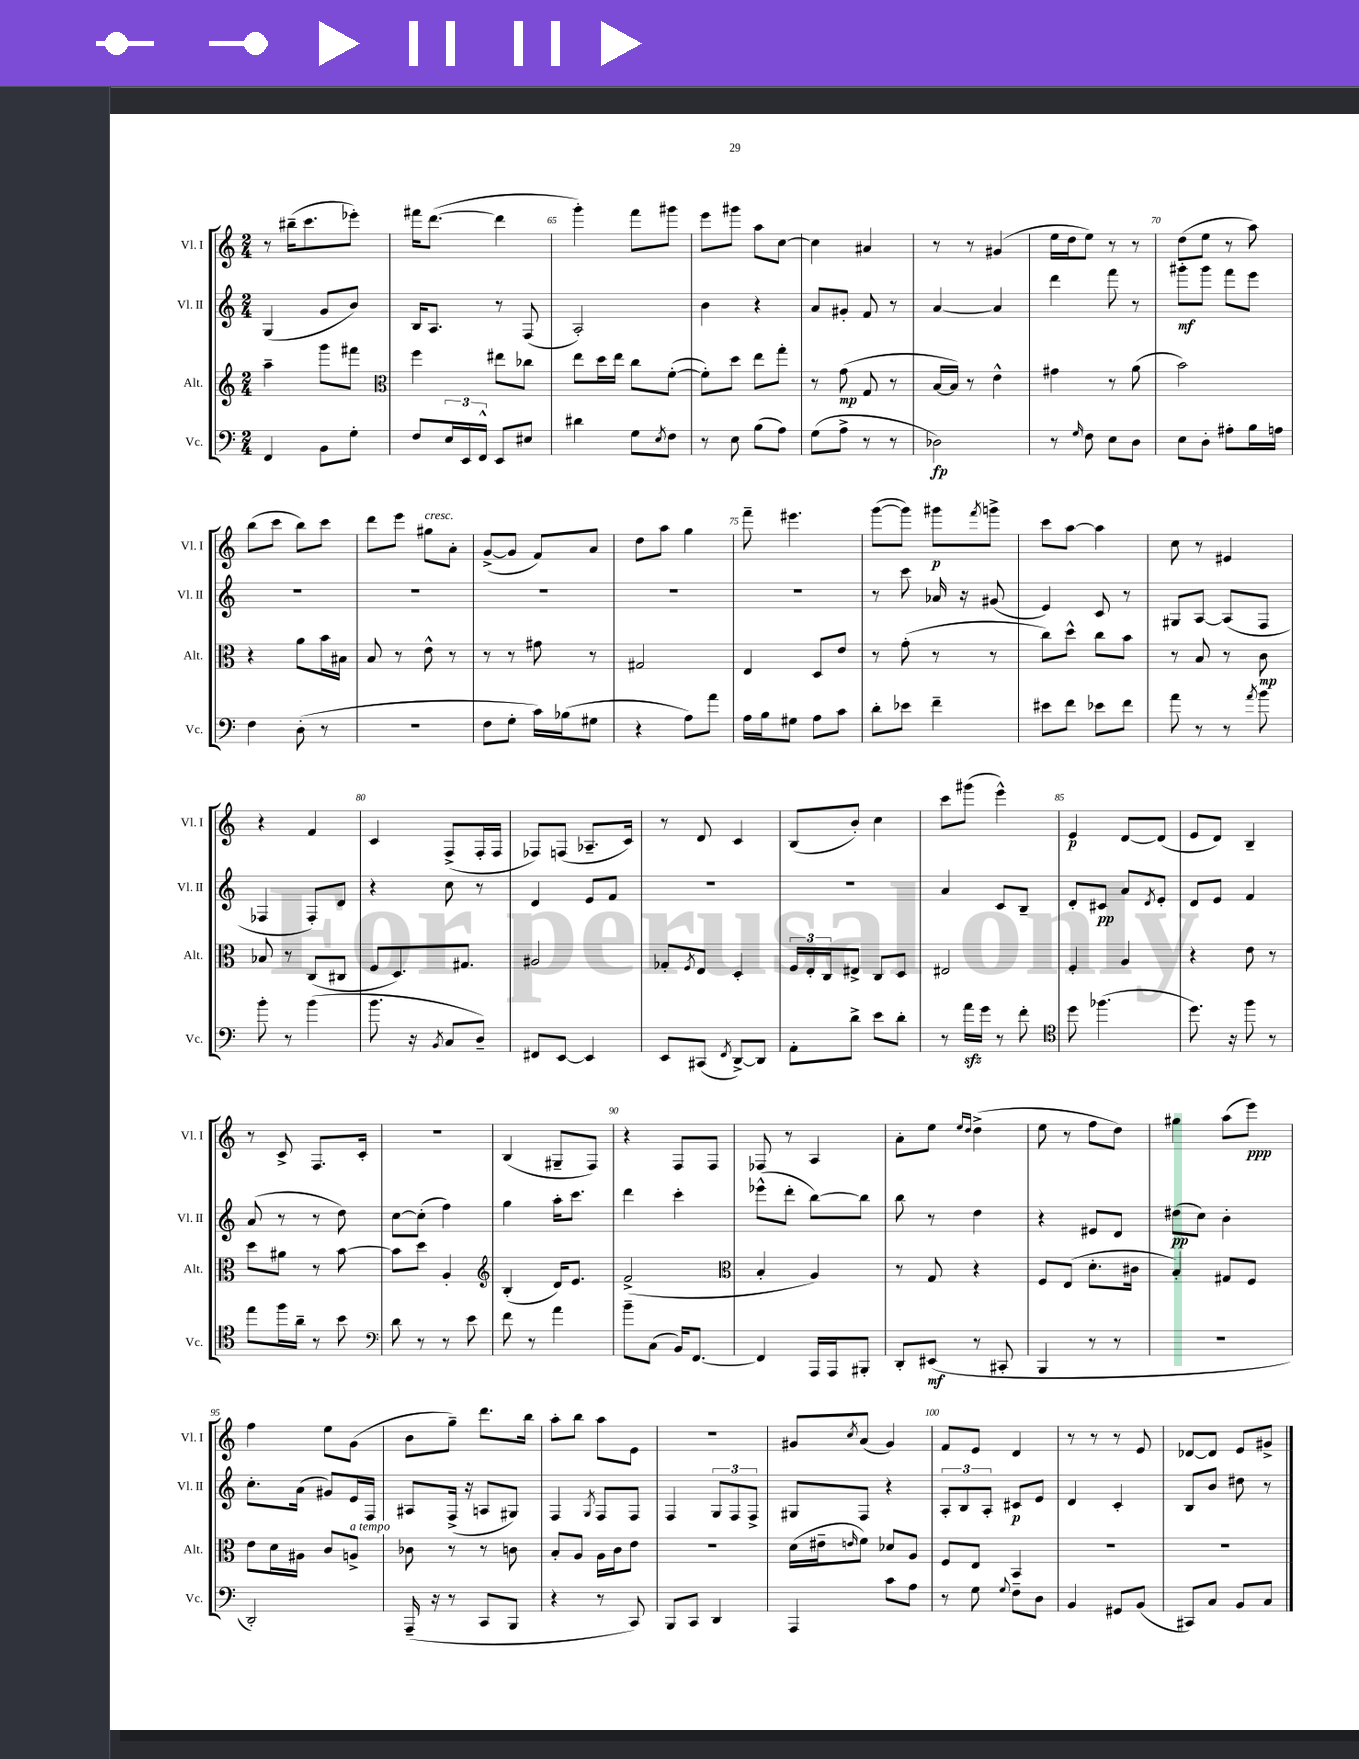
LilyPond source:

<<
\new StaffGroup <<
\new Staff = "s0" \with { instrumentName = "Vl. I" shortInstrumentName = "Vl. I" } {
    \clef treble \key c \major \numericTimeSignature \time 2/4
    r8 bis''16--( c'''8. ees'''8-.) |
    fis'''16 d'''8.~( d'''4 |
    g'''4-.) f'''8 gis'''8 |
    e'''8 gis'''8 a''8 c''8~ |
    c''4 ais'4 |
    r8 r8 gis'4( |
    e''16 d''16 e''8) r8 r8 |
    d''8( e''8 r8 a''8) |
    b''8( c'''8 b''8) c'''8 |
    d'''8 e'''8 gis''8^\markup { \italic "cresc." } a'8-. |
    g'8~->( g'8 f'8) a'8 |
    d''8 a''8 g''4 |
    f'''8-- eis'''4. |
    g'''8~( g'''8) gis'''8\p \acciaccatura { f'''8 } g'''8-> |
    c'''8 a''8~ a''4 |
    c''8 r8 eis'4 |
    r4 f'4 |
    c'4 f8->( f16-. f16 |
    fes8) f8( aes8.-- c'16) |
    r8 d'8 c'4 |
    b8( b'8-.) c''4 |
    c'''8 gis'''8( e'''4-^) |
    e'4\p d'8~ d'8( |
    e'8 d'8) b4-- |
    r8 c'8-> f8. c'16-. |
    r2 |
    b4( gis8-- f8) |
    r4 f8 f8 |
    fes8 r8 a4 |
    a'8-. e''8 \grace { e''16 d''16 } d''4->( |
    e''8 r8 f''8 d''8) |
    gis''4 a''8( e'''8\ppp) |
    f''4 e''8 g'8( |
    b'8 g''8--) d'''8. b''16 |
    a''8-. b''8 a''8 e'8 |
    r2 |
    gis'8 \acciaccatura { c''8 } a'8( gis'4) |
    f'8 e'8 d'4 |
    r8 r8 r8 e'8 |
    des'8~ des'8 e'8 gis'8-> \bar "|." |
}
\new Staff = "s1" \with { instrumentName = "Vl. II" shortInstrumentName = "Vl. II" } {
    \clef treble \key c \major \numericTimeSignature \time 2/4
    g4( g'8 b'8) |
    b16 a8. r8 f8( |
    a2-.) |
    b'4 r4 |
    a'8 gis'8-. f'8 r8 |
    a'4~ a'4 |
    d'''4 f'''8 r8 |
    gis'''8-.\mf gis'''8 f'''8 e'''8 |
    R2 |
    R2 |
    R2 |
    R2 |
    R2 |
    r8 c'''8 aes'16 r16 gis'8( |
    e'4) c'8 r8 |
    gis8 a8~ a8( f8 |
    fes4 fes8-.) d'8 |
    r4 c''8 r8 |
    d'4 e'8 f'8 |
    R2 |
    R2 |
    a'4 c'8 b8-- |
    d'8-. cis'8\pp a'8 \acciaccatura { d'8 } e'8-. |
    d'8 e'8 f'4 |
    a'8( r8 r8 d''8) |
    c''8~ c''8-.( f''4) |
    g''4 a''16-. c'''8. |
    d'''4 c'''4-. |
    ees'''8-^( d'''8-. b''8~) b''8 |
    b''8 r8 d''4 |
    r4 eis'8 d'8 |
    dis''8\pp( c''8) b'4-. |
    c''8.-. a'16( gis'8) e'16 f16 |
    ais8 f16->( r16 a8 gis8) |
    f4 \acciaccatura { g8 } f8 f8 |
    f4 \tuplet 3/2 { g8 f8 f8-> } |
    gis8 f8 r4 |
    \tuplet 3/2 { a8-. b8 a8-. } cis'8\p e'8 |
    d'4 c'4-. |
    b8 b'8 dis''8 r8 \bar "|." |
}
\new Staff = "s2" \with { instrumentName = "Alt." shortInstrumentName = "Alt." } {
    \clef treble \key c \major \numericTimeSignature \time 2/4
    a''4-- g'''8 fis'''8 |
    \clef alto f''4 eis''8 ces''8 |
    e''8 d''16 e''16 c''8 f'8~-.( |
    f'8-.) d''8 e''8 g''8-. |
    r8 g'8\mp( g8 r8 |
    b16~ b16) r8 e'4-^ |
    gis'4 r8 a'8( |
    b'2) |
    r4 a'8 b'16 bis16 |
    b8 r8 e'8-^ r8 |
    r8 r8 gis'8 r8 |
    gis2 |
    e4 d8 e'8 |
    r8 g'8-.( r8 r8 |
    c''8) d''8-^ c''8 b'8 |
    r8 b8 r8 c'8\mp |
    bes8 r8 c8( cis8 |
    f8 d8.) gis8. |
    ais2 |
    ges8-. \acciaccatura { f8 } e8 d4-. |
    \tuplet 3/2 { f16 e16-. c16 } eis8-> c8 d8 |
    eis2 |
    f4-. a4 |
    r4 e'8 r8 |
    d''8 ais'8 r8 b'8~ |
    b'8 d''8 a4-. |
    \clef treble b4-.( d'16) e'8. |
    f'2->( |
    \clef alto b4-. a4) |
    r8 g8 r4 |
    f8 e8( d'8.-. cis'16 |
    b4-.) gis8 f8 |
    e'8 d'16 ais16 c'8 a8->^\markup { \italic "a tempo" } |
    ces'8 r8 r8 c'8 |
    b8-. a8 a16 c'16 e'8 |
    r2 |
    d'16( eis'16-- \grace { e'16 } f'8) des'8 a8 |
    f8 e8 b,4 |
    R2 |
    R2 \bar "|." |
}
\new Staff = "s3" \with { instrumentName = "Vc." shortInstrumentName = "Vc." } {
    \clef bass \key c \major \numericTimeSignature \time 2/4
    f,4 b,8 g8-. |
    f8 \tuplet 3/2 { e16 e,16 f,16-^ } e,8 eis8 |
    dis'4 g8 \acciaccatura { e8 } f8 |
    r8 e8 b8( a8) |
    g8( a8-> r8 r8 |
    des2\fp) |
    r8 \grace { g16 } f8 e8 d8 |
    e8 d8-. ais8-. b16 a16 |
    f4 d8-.( r8 |
    R2 |
    f8 g8-. c'16) bes16( gis8 |
    r4 a8) a'8 |
    a16 b16 gis8 a8 c'8 |
    d'8-. ees'8 f'4-- |
    eis'8 f'8 ees'8 f'8 |
    a'8 r8 r8 \acciaccatura { a'8 } b'8 |
    b'8-. r8 b'4( |
    b'8. r16 \acciaccatura { b,8 } c8 d8--) |
    fis,8 e,8~ e,4 |
    e,8 cis,8( \acciaccatura { f,8 } d,8~->) d,8 |
    a,8-. d'8-> e'8 d'8-. |
    r8 a'16\sfz g'16 r8 f'8-. |
    \clef tenor d''8 fes''4.( |
    d''8.) r16 f''8 r8 |
    e''8 f''16 a'16-- r8 b'8 |
    \clef bass d'8 r8 r8 e'8 |
    f'8 r8 a'4 |
    b'8-- c8( b,16) f,8.~ |
    f,4 a,,16 a,,16 bis,,8-. |
    d,8-. eis,8\mf( r8 cis,8-. |
    b,,4 r8 r8 |
    r2 |
    d,2-.) |
    a,,16--( r16 r8 c,8 b,,8 |
    r4 r8 c,8) |
    b,,8 c,8 d,4 |
    a,,4 c'8 a8 |
    r8 g8 \appoggiatura { g8 } f8-- d8 |
    b,4 gis,8 b,8( |
    cis,8) c8 b,8 c8 \bar "|." |
}
>>
>>
\layout { \context { \Score currentBarNumber = #63 \override BarNumber.break-visibility = ##(#f #t #t) barNumberVisibility = #(every-nth-bar-number-visible 5) } }
